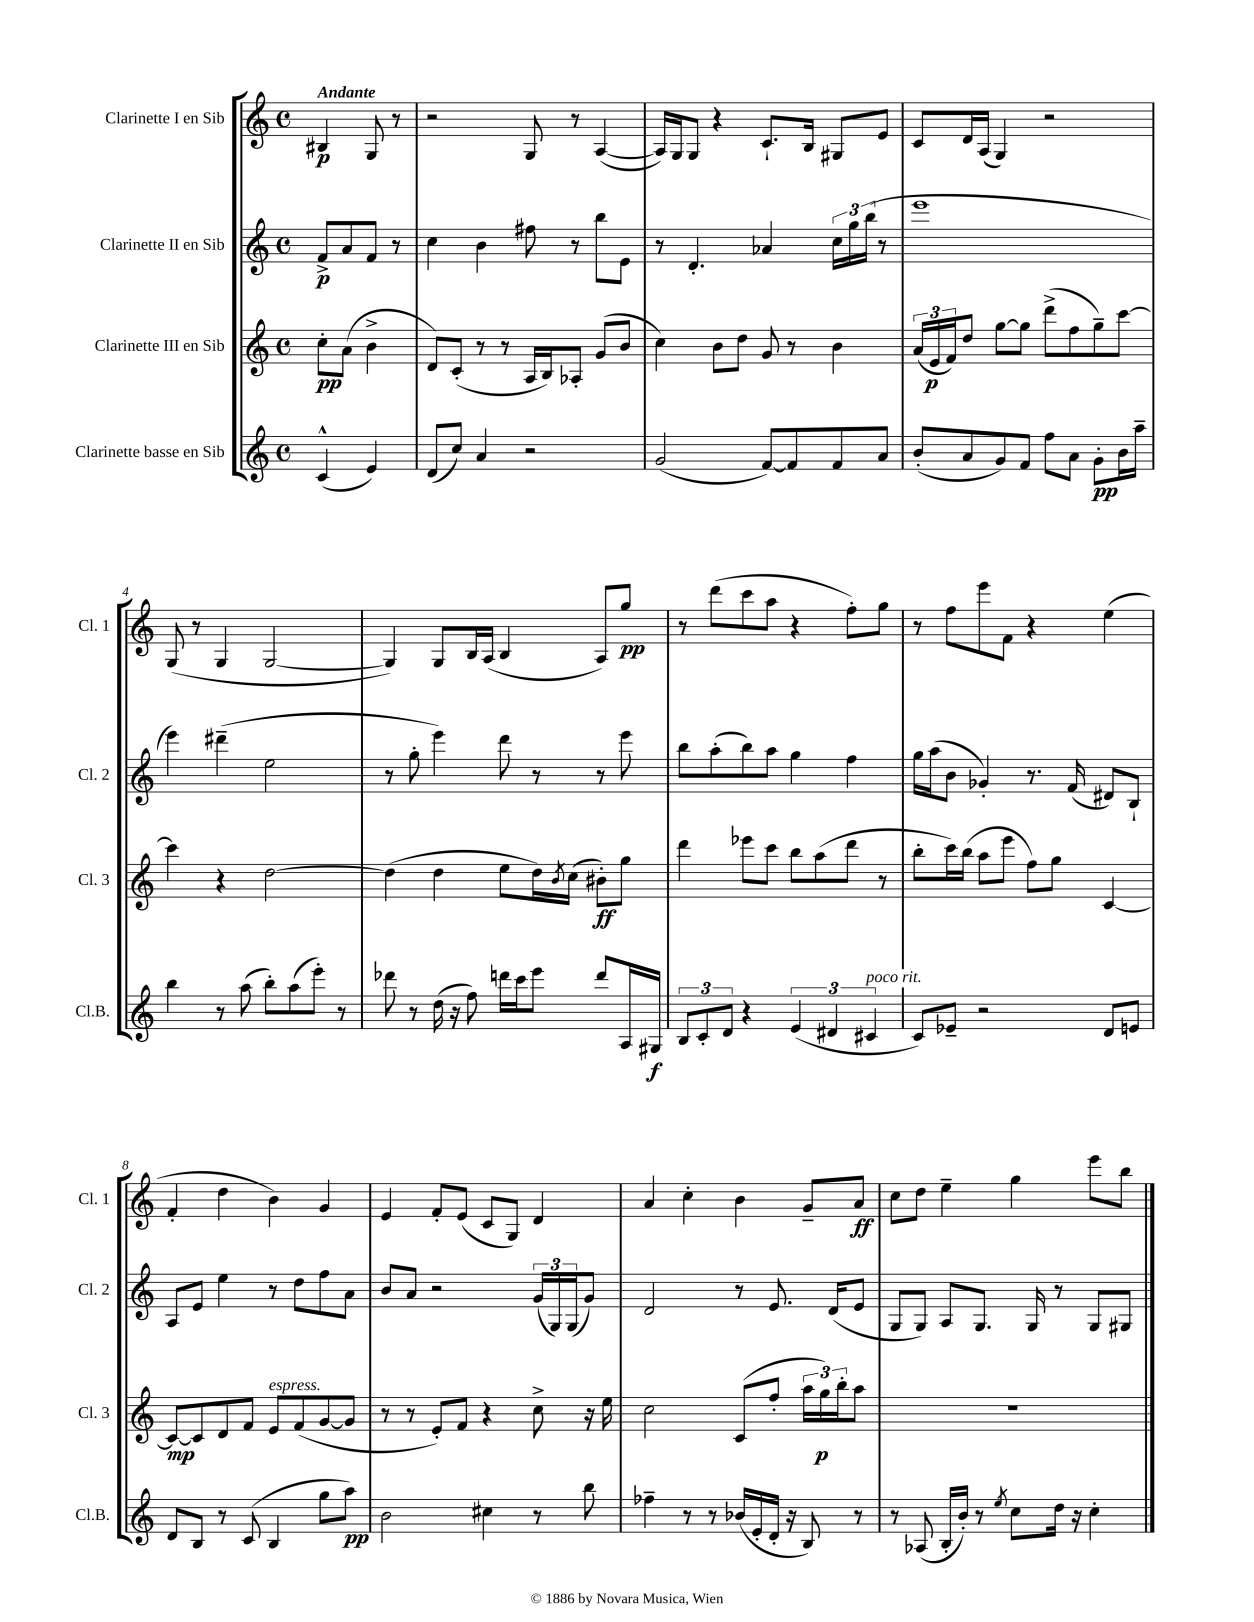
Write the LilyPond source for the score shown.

<<
\new StaffGroup <<
\new Staff = "s0" \with { instrumentName = "Clarinette I en Sib" shortInstrumentName = "Cl. 1" } {
    \clef treble \key c \major \defaultTimeSignature \time 4/4 \partial 2 \tempo "Andante"
    bis4\p g8 r8 |
    r2 g8 r8 a4~( |
    a16) g16 g8 r4 c'8.-! b16 gis8 e'8 |
    c'8 d'16 a16( g4) r2 |
    g8( r8 g4 g2~ |
    g4) g8 b16 a16( b4 a8) g''8\pp |
    r8 d'''8( c'''8 a''8 r4 f''8-.) g''8 |
    r8 f''8 e'''8 f'8 r4 e''4( |
    f'4-. d''4 b'4) g'4 |
    e'4 f'8-. e'8( c'8 g8) d'4 |
    a'4 c''4-. b'4 g'8-- a'8\ff |
    c''8 d''8 e''4-- g''4 e'''8 b''8 \bar "|." |
}
\new Staff = "s1" \with { instrumentName = "Clarinette II en Sib" shortInstrumentName = "Cl. 2" } {
    \clef treble \key c \major \defaultTimeSignature \time 4/4 \partial 2
    f'8->\p a'8 f'8 r8 |
    c''4 b'4 fis''8 r8 b''8 e'8 |
    r8 d'4.-. aes'4 \tuplet 3/2 { c''16 g''16 b''16( } r8 |
    e'''1 |
    e'''4) dis'''4--( e''2 |
    r8 g''8-. e'''4) d'''8 r8 r8 e'''8 |
    b''8 a''8-.( b''8) a''8 g''4 f''4 |
    g''16 a''16( b'8 ges'4-.) r8. f'16( dis'8) b8-! |
    a8 e'8 e''4 r8 d''8 f''8 a'8 |
    b'8 a'8 r2 \tuplet 3/2 { g'16( g16) g16( } g'8) |
    d'2 r8 e'8. d'16( e'8 |
    g8 g8) a8 g8. g16 r8 g8 gis8 \bar "|." |
}
\new Staff = "s2" \with { instrumentName = "Clarinette III en Sib" shortInstrumentName = "Cl. 3" } {
    \clef treble \key c \major \defaultTimeSignature \time 4/4 \partial 2
    c''8-.\pp a'8( b'4-> |
    d'8) c'8-.( r8 r8 a16 b16) aes8-. g'8( b'8 |
    c''4) b'8 d''8 g'8 r8 b'4 |
    \tuplet 3/2 { a'16( e'16\p f'16) } d''8 g''8~ g''8 d'''8->( f''8 g''8--) c'''8~ |
    c'''4 r4 d''2~ |
    d''4( d''4 e''8 d''16) \acciaccatura { b'8 } c''16( bis'8-.\ff) g''8 |
    d'''4 ees'''8 c'''8 b''8 a''8( d'''8 r8 |
    b''8-. c'''16) b''16( a''8 e'''8 f''8) g''8 c'4~ |
    c'8~\mp c'8 d'8 f'8 e'8^\markup { \italic "espress." } f'8( g'8~ g'8 |
    r8 r8 e'8-.) f'8 r4 c''8-> r16 e''16 |
    c''2 c'8( f''8-. \tuplet 3/2 { a''16 g''16\p) b''16-. } a''8 |
    R1 \bar "|." |
}
\new Staff = "s3" \with { instrumentName = "Clarinette basse en Sib" shortInstrumentName = "Cl.B." } {
    \clef treble \key c \major \defaultTimeSignature \time 4/4 \partial 2
    c'4-^( e'4) |
    d'8( c''8) a'4 r2 |
    g'2( f'8~) f'8 f'8 a'8 |
    b'8-.( a'8 g'8) f'8 f''8 a'8 g'8-.\pp b'16 a''16-- |
    b''4 r8 a''8( b''8-.) a''8( e'''8-.) r8 |
    des'''8 r8 d''16( r16 f''8) d'''16 c'''16 e'''8 d'''8 a16 gis16\f |
    \tuplet 3/2 { b8 c'8-. d'8 } r4 \tuplet 3/2 { e'4( dis'4 cis'4^\markup { \italic "poco rit." } } |
    c'8) ees'8-- r2 d'8 e'8 |
    d'8 b8 r8 c'8( b4 g''8 a''8\pp) |
    b'2 cis''4 r8 b''8 |
    fes''4-- r8 r8 bes'16( e'16-. d'16-. r16 b8) r8 |
    r8 aes8( b16-. b'16-.) r8 \acciaccatura { e''8 } c''8 d''16 r16 c''4-. \bar "|." |
}
>>
>>
